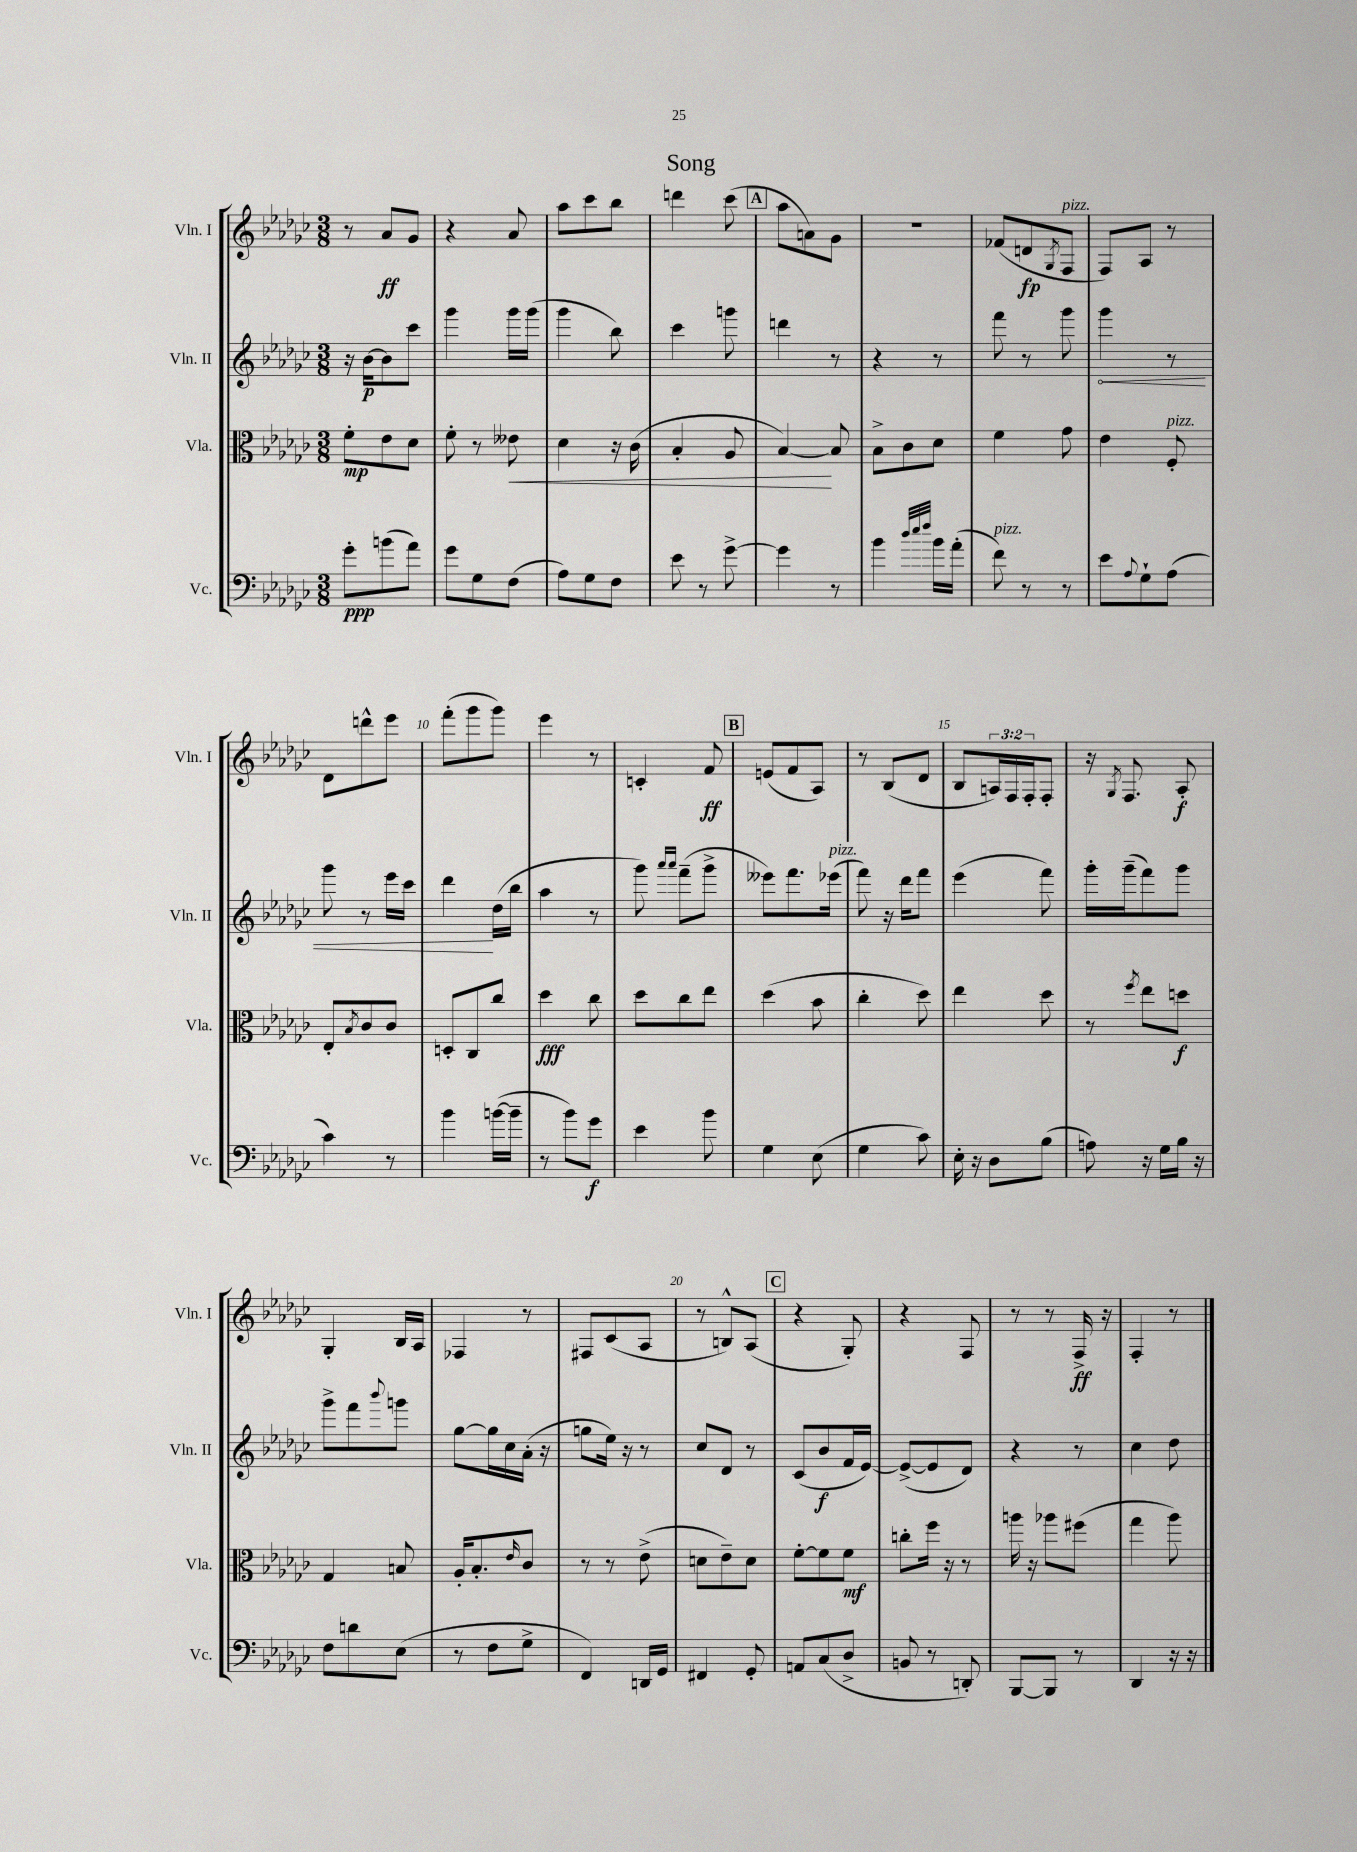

**kern	**kern	**kern	**kern
*staff4	*staff3	*staff2	*staff1
*clefF4	*clefC3	*clefG2	*clefG2
*k[b-e-a-d-g-c-]	*k[b-e-a-d-g-c-]	*k[b-e-a-d-g-c-]	*k[b-e-a-d-g-c-]
*M3/8	*M3/8	*M3/8	*M3/8
8g-'	8f'	16r	8r
.	.	[16b-	.
(8b	8e-	8b-]	8a-
8a-)	8d-	8ccc-	8g-
=	=	=	=
8g-	8f'	4ggg-	4r
8G-	8r	.	.
(8F	8e--	16ggg-	8a-
.	.	(16ggg-	.
=	=	=	=
8A-)	4d-	4ggg-	8aa-
8G-	.	.	8ccc-
8F	16r	8bb-)	8bb-
.	(16c-	.	.
=	=	=	=
8e-	4B-'	4ccc-	4ddd
8r	.	.	.
[8g-^	8A-	8ggg	(8ccc-
=	=	=	=
4g-]	[4B-)	4ddd	8aa-
.	.	.	8a)
8r	8B-]	8r	8g-
=	=	=	=
4b-	8B-^	4r	4.r
.	8c-	.	.
32qqdd-	.	.	.
32qqee-	.	.	.
32qqff	.	.	.
16b-	8d-	8r	.
(16a-'	.	.	.
=	=	=	=
8f)	4f	8fff	(8f-
8r	.	8r	8d
.	.	.	8qG-
8r	8g-	8ggg-	8F
=	=	=	=
8e-	4e-	4ggg-	8F)
8qqA-	.	.	.
8G-`	.	.	8A-
(8A-	8F'	8r	8r
=	=	=	=
4c-)	8E-'	8ggg-	8d-
.	8qB-	.	.
.	8c-	8r	8ddd^^
8r	8c-	16eee-	8eee-
.	.	16ccc-	.
=	=	=	=
4b-	8D'	4ddd-	(8fff'
.	8C-	.	8ggg-
([16b	8cc-	(16dd-	8ggg-)
16b~]	.	16bb-	.
=	=	=	=
8r	4dd-	4aa-	4eee-
8b-)	.	.	.
8g-	8cc-	8r	8r
=	=	=	=
4e-	8dd-	8ggg-)	4c'
.	.	16qqaaa-	.
.	.	16qqaaa-	.
.	8cc-	(8fff~	.
8b-	8ee-	8ggg-^	8f
=	=	=	=
4G-	(4dd-	8eee--)	(8e
.	.	8.fff	8f
(8E-	8b-	.	8A-)
.	.	(16eee-	.
=	=	=	=
4G-	4cc-'	8fff)	8r
.	.	16r	(8B-
.	.	16ddd-	.
8c-)	8dd-)	8fff	8d-
=	=	=	=
16E-'	4ee-	(4eee-	8B-
16r	.	.	.
8D-	.	.	24A)
.	.	.	24F
.	.	.	24F'
(8B-	8dd-	8fff)	8F'
=	=	=	=
8A)	8r	16ggg-'	16r
.	.	.	8qG-
.	.	(16ggg-~	8.F
.	8qff	.	.
16r	8ee-	8fff)	.
16G-	.	.	.
16B-	8dd	8ggg-	8A-'
16r	.	.	.
=	=	=	=
8F	4G-	8ggg-^	4G-'
8d	.	8fff	.
.	.	8qqbbb-	.
(8E-	8B	8ggg	16B-
.	.	.	16A-
=	=	=	=
8r	16A-'	[8gg-	4F-
.	8.B-'	.	.
8F	.	16gg-]	.
.	.	16cc-	.
.	16qqe-	.	.
8G-^	8c-	(16a-'	8r
.	.	16r	.
=	=	=	=
4FF)	8r	8gg	8F#
.	8r	16ee-)	(8c-
.	.	16r	.
16DD	(8e-^	8r	8A-
16GG-	.	.	.
=	=	=	=
4FF#	8d	8cc-	8r
.	8e-~)	8d-	8B^^)
8GG-'	8d	8r	(8A-
=	=	=	=
8AA	[8f'	(8c-	4r
(8C-	8f]	8b-	.
8D-^	8f	16f	8G-')
.	.	[16e-)	.
=	=	=	=
8BB	8cc'	(8e-^_	4r
8r	16ff	8e-]	.
.	16r	.	.
8DD')	8r	8d-)	8F
=	=	=	=
[8BBB-	16aa	4r	8r
.	16r	.	.
8BBB-]	8aa-	.	8r
8r	(8ff#	8r	16F^
.	.	.	16r
=	=	=	=
4DD-	4gg-	4cc-	4F'
16r	8aa-)	8dd-	8r
16r	.	.	.
==	==	==	==
*-	*-	*-	*-
